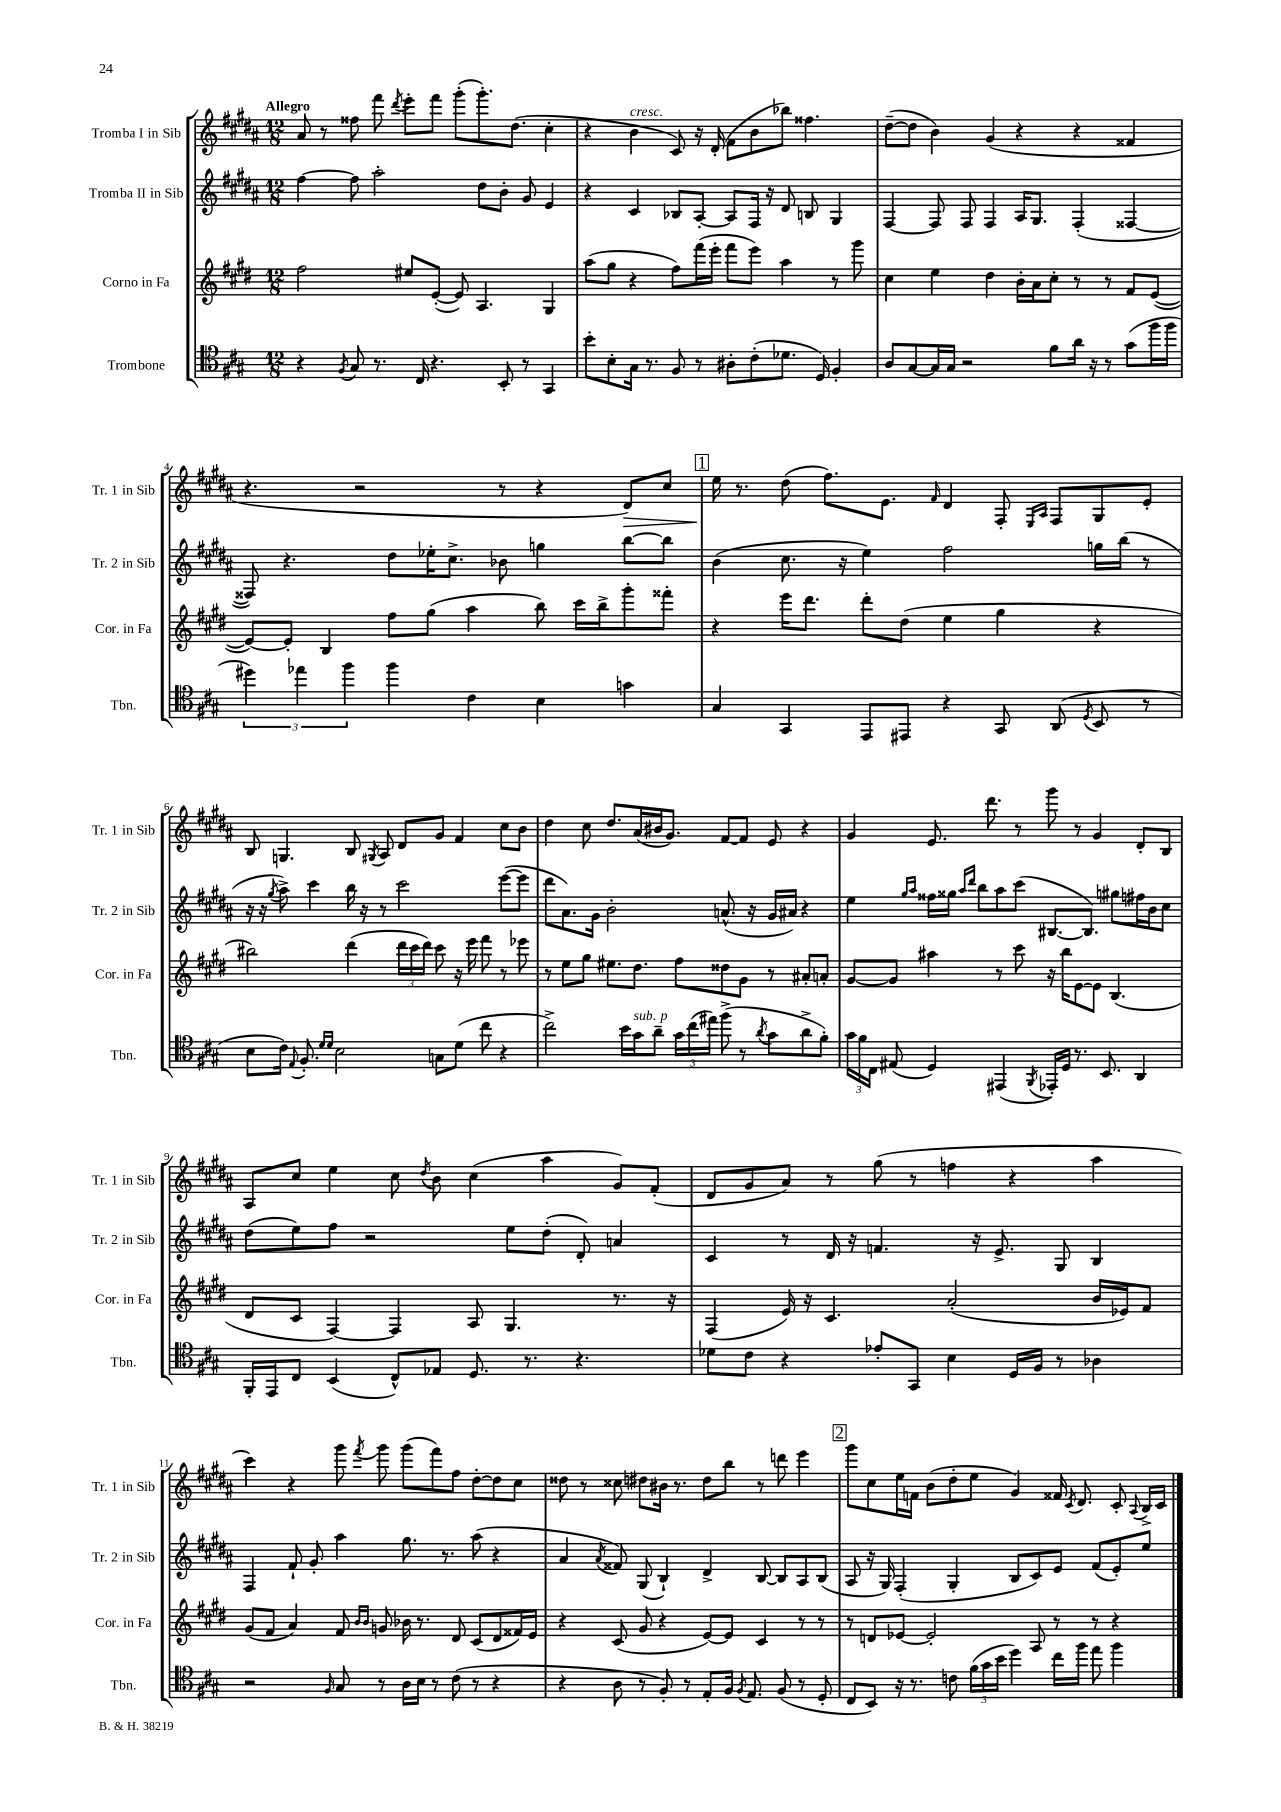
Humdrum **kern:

**kern	**kern	**kern	**kern
*staff4	*staff3	*staff2	*staff1
*clefC4	*clefG2	*clefG2	*clefG2
*k[f#c#g#]	*k[f#c#g#d#]	*k[f#c#g#d#a#]	*k[f#c#g#d#a#]
*M12/8	*M12/8	*M12/8	*M12/8
4r	2ff#	[4ff#	8a#
.	.	.	8r
8qF#	.	.	.
8G#	.	8ff#]	8ff##
8.r	.	2aa#'	8fff#
.	.	.	8qddd#
.	8ee#	.	8eee'
16C#	.	.	.
4.r	([8e'	.	8fff#
.	8e])	.	(8ggg#'
.	4.A	8dd#	8.ggg#')
8BB'	.	8b'	.
.	.	.	(8.dd#
8r	.	8g#	.
4GG#	4G#	4e	4cc#'
=	=	=	=
8b'	(8aa	4r	4r
8B'	8gg#	.	.
16G#	4r	4c#	4b
8.r	.	.	.
8F#	8ff#)	8B-	8c#)
8r	(16fff#	[8A#'	16r
.	16eee'	.	(16d#'
8A#'	8fff#	8A#]	8f#
(8c#'	8eee)	16F#	8b
.	.	16r	.
8.d-	4aa	8d#	8bb-)
.	.	8B	4.ff##
16D)	.	.	.
4F#'	8r	4G#	.
.	8ggg#	.	.
=	=	=	=
8A	4cc#	[4F#	([8dd#~
[8G#	.	.	8dd#]
16G#]	4ee	8F#]	4b)
16G#	.	.	.
2r	.	8F#	.
.	4dd#	4F#	(4g#
.	16b'	16A#	4r
.	16a	8.G#	.
8f#	8cc#'	.	.
16a	8r	(4F#'	4r
16r	.	.	.
8r	8r	.	.
(8g#	8f#	[4F##	4f##
16ff#	([8e	.	.
16ff#	.	.	.
=	=	=	=
6dd#)	8e_)	8F##])	4.r
.	8e']	4.r	.
6ee-	.	.	.
.	4B	.	.
6ff#	.	.	.
.	.	.	2r
4ff#	8ff#	8dd#	.
.	(8gg#	16ee-'	.
.	.	8.cc#^	.
4c#	4aa	.	.
.	.	8b-	8r
4B	8bb)	4gg	4r
.	16ccc#	.	.
.	16bb^	.	.
4g	8ggg#'	[8bb	8d#)
.	8fff##'	8bb]	8cc#
=	=	=	=
4G#	4r	(4b	16ee
.	.	.	8.r
4GG#	16eee	8.cc#	(8dd#
.	8.ddd#	.	.
.	.	.	8.ff#)
.	.	16r	.
8EE	8ddd#'	4ee)	.
.	.	.	8.e
8EE#	(8dd#	.	.
.	.	.	16qqf#
4r	4ee	2ff#	4d#
8GG#	4gg#	.	8F#'
.	.	.	16qqE
.	.	.	16qqA#
(8AA	.	.	8F#
8qD	.	.	.
8BB	4r	16gg	8G#
.	.	(16bb	.
8r	.	8r	8e'
=	=	=	=
8B	2bb#)	16r	8B
.	.	16r	.
.	.	8qgg#	.
16c#)	.	8aa#^)	4.G
8qqE	.	.	.
8.F#'	.	.	.
.	.	4ccc#	.
16qqd	.	.	.
16qqd	.	.	.
2B	.	.	.
.	(4ddd#	16bb	8B
.	.	16r	.
.	.	.	8qG#
.	.	8r	8A#
.	24ddd#	2ccc#	8d#
.	24ccc#	.	.
.	24ddd#)	.	.
8G	8ccc#	.	8g#
(8d	16r	.	4f#
.	16eee	.	.
8cc#	8fff#	.	.
4r	8r	([8eee	8cc#
.	8eee-	8eee]	8b
=	=	=	=
2cc#^)	8r	8ddd#	4dd#
.	8ee	8.a#)	.
.	8gg#	.	8cc#
.	.	16g#	.
.	8.ee#	2b'	8.dd#
16b	.	.	.
16g#	8.dd#	.	(16a#
8a~	.	.	16b#
.	.	.	8.g#)
24g#	8ff#	.	.
(24cc#	.	.	.
24ee#)	.	.	.
(8ff#^	8dd##	(8.a^^	[8f#
8r	8g#	.	8f#]
.	.	16r	.
8qa	.	.	.
8g#	8r	16g#	8e
.	.	16a#)	.
8a^	8a#'	4r	4r
8f#')	8a'	.	.
=	=	=	=
24g#	[8g#	4ee	4g#
24f#	.	.	.
24C#	.	.	.
(8E#	8g#]	.	.
.	.	16qqgg#	.
.	.	16qqaa#	.
4D)	4aa#	16ff##	8.e
.	.	16gg##	.
.	.	16qqaa#	.
.	.	16qqddd#	.
.	.	8bb	.
.	.	.	8.ddd#
(4EE#	8r	8aa#	.
.	8ccc#	(8ccc#	8r
8qFF#	.	.	.
16EE-')	16r	[8.B#	8ggg#
16D	16bb	.	.
8.r	[8e	.	8r
.	.	8.B#])	.
.	8e]	.	4g#
8.BB	.	.	.
.	(4.B	8gg#	.
4AA	.	16ff#	8d#'
.	.	16b	.
.	.	8cc#	8B
=	=	=	=
16FF#'	8d#	(8dd#	8A#
16EE	.	.	.
8C#	8c#	8ee)	8cc#
(4BB	[4F#)	8ff#	4ee
.	.	2r	.
8C#^^)	4F#]	.	8cc#
.	.	.	8qdd#
8E-	.	.	8b
8.D	8A	.	(4cc#
.	4.G#	8ee	.
8.r	.	.	.
.	.	(8dd#'	4aa#
4.r	.	8d#')	.
.	8.r	4a	8g#)
.	.	.	(8f#'
.	16r	.	.
=	=	=	=
8d-	(4F#	4c#	8d#
8c#	.	.	8g#
4r	16e)	8r	8a#)
.	16r	.	.
.	4.c#	16d#	8r
.	.	16r	.
8e-'	.	4.f	(8gg#
8GG#	.	.	8r
4B	(2a'	.	4ff
.	.	16r	.
.	.	8.e^	.
16D	.	.	4r
16F#	.	.	.
8r	.	8G#	.
4A-	16b	4B	4aa#
.	16e-)	.	.
.	8f#	.	.
=	=	=	=
2r	(8g#	4F#	4ccc#)
.	8f#	.	.
.	4a)	8f#`	4r
.	.	8g#'	.
16qqF#	.	.	.
8G#	8f#	4aa#	8ggg#
.	16qqb	.	.
.	16qqb	.	8qfff#
8r	8g	.	8ggg#
16A	16b-	8.gg#	(8ggg#
16B	8.r	.	.
8r	.	.	8fff#)
.	.	8.r	.
(8c#	8d#	.	8ff#
8r	(8c#	(8aa#	[8dd#'
4r	8d#	4r	8dd#]
.	16f##)	.	8cc#
.	16e	.	.
=	=	=	=
4r	4r	4a#	8dd##
.	.	.	8r
.	.	8qa#	.
8A	(8c#	8f##)	8cc##
8r	8g#	(8G#	8dd#
8F#')	4r	4B`)	16b#
.	.	.	8.r
8r	.	.	.
8E'	[8e)	4d#^	8dd#
16F#	8e]	.	8bb
8qF#	.	.	.
8.E	.	.	.
.	4c#	[8B	8r
(8F#	.	8B]	8ddd
8r	8r	8A#	4eee
8D'	8r	(8B	.
=	=	=	=
8C#	8r	8A#	8ggg#
8BB)	8d	16r	8cc#
.	.	16G#)	.
16r	[8e-	(4F#'	16ee
8.r	.	.	16f
.	2e-']	.	(8b
8c	.	4G#'	8dd#'
(24f#	.	.	8ee
24g#	.	.	.
24b	.	.	.
4dd)	.	8B	4g#)
.	8A	8c#)	.
16cc#	8r	8e	16f##
.	.	.	8qc#
16ff#	.	.	8.d#
8ee	8r	(8f#	.
4ff#	4r	8e')	8c#'
.	.	.	8qqA#
.	.	8ee	16B^
.	.	.	16c#
==	==	==	==
*-	*-	*-	*-
